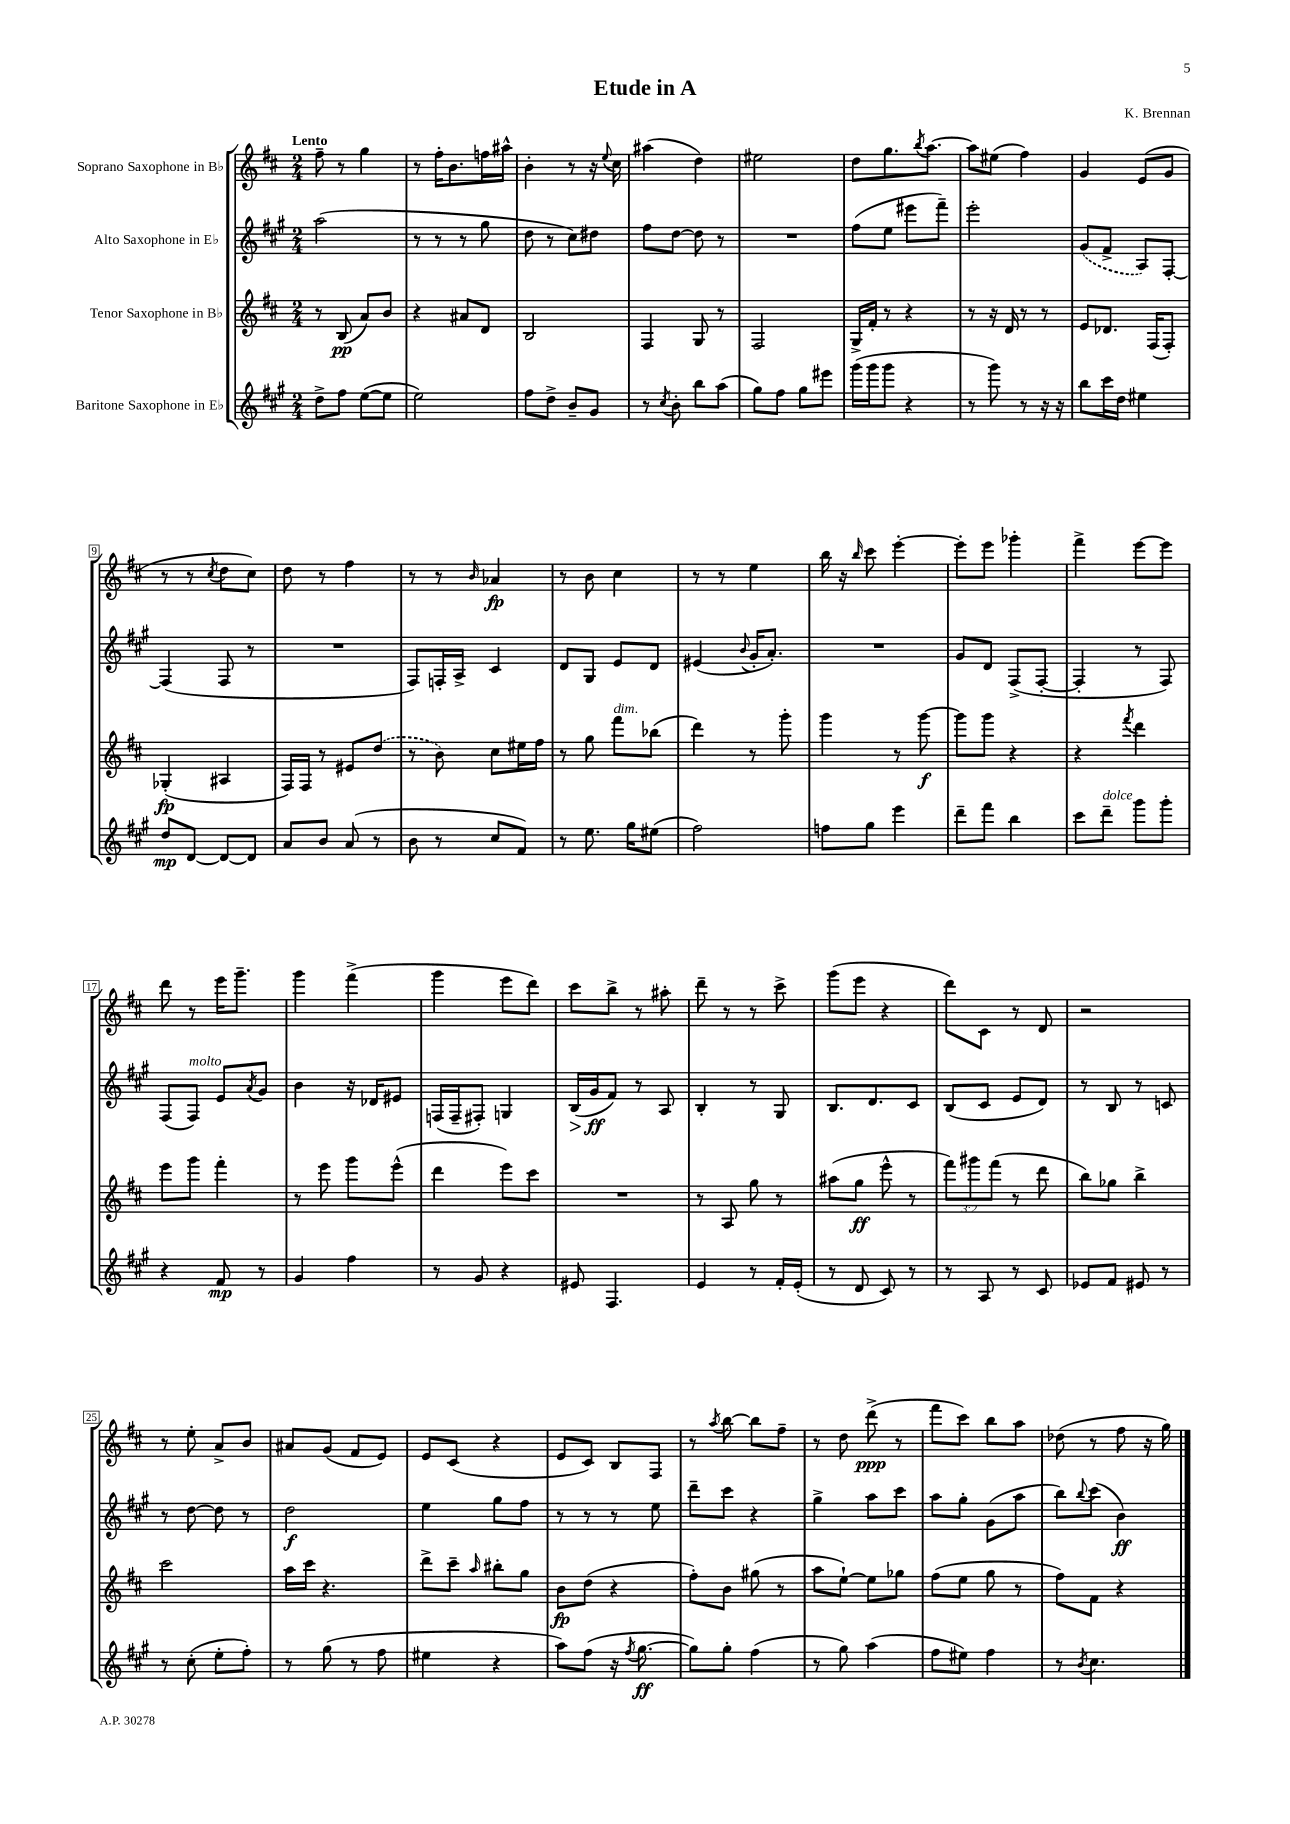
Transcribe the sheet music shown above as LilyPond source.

\header { title = "Etude in A" composer = "K. Brennan" }
<<
\new StaffGroup <<
\new Staff = "s0" \with { instrumentName = "Soprano Saxophone in Bb" } {
    \clef treble \key d \major \numericTimeSignature \time 2/4 \tempo "Lento"
    fis''8-- r8 g''4 |
    r8 fis''16-. b'8. f''16 ais''16-^ |
    b'4-. r8 r16 \appoggiatura { e''8 } cis''16 |
    ais''4( d''4) |
    eis''2 |
    d''8 g''8. \acciaccatura { b''8 } a''8.~ |
    a''8 eis''8( fis''4) |
    g'4 e'8( g'8 |
    r8 r8 \acciaccatura { cis''8 } d''8 cis''8) |
    d''8 r8 fis''4 |
    r8 r8 \grace { b'16 } aes'4\fp |
    r8 b'8 cis''4 |
    r8 r8 e''4 |
    b''16 r16 \grace { b''16 } cis'''8 e'''4~-. |
    e'''8-. e'''8 ges'''4-. |
    fis'''4-> e'''8~ e'''8 |
    d'''8 r8 e'''16 g'''8.-- |
    g'''4 fis'''4->( |
    g'''4 e'''8 d'''8) |
    cis'''8 b''8-> r8 ais''8-. |
    d'''8-- r8 r8 cis'''8-> |
    g'''8( e'''8 r4 |
    d'''8) cis'8 r8 d'8 |
    r2 |
    r8 e''8-. a'8-> b'8 |
    ais'8 g'8( fis'8 e'8) |
    e'8 cis'8( r4 |
    e'8 cis'8) b8 fis8 |
    r8 \acciaccatura { a''8 } b''8~ b''8 fis''8-- |
    r8 d''8 d'''8->\ppp( r8 |
    fis'''8 cis'''8) b''8 a''8 |
    des''8( r8 fis''8 r16 g''16) \bar "|." |
}
\new Staff = "s1" \with { instrumentName = "Alto Saxophone in Eb" } {
    \clef treble \key a \major \numericTimeSignature \time 2/4
    a''2( |
    r8 r8 r8 gis''8 |
    d''8 r8 cis''8) dis''8 |
    fis''8 d''8~ d''8 r8 |
    R2 |
    fis''8( e''8 eis'''8 fis'''8--) |
    e'''2-. |
    \once \slurDashed gis'8( fis'8-> a8) fis8~-. |
    fis4( fis8 r8 |
    R2 |
    fis8) f16-. a16-> cis'4 |
    d'8 gis8 e'8 d'8 |
    eis'4( \appoggiatura { b'8 } gis'16-. a'8.-.) |
    R2 |
    gis'8 d'8 fis8->( fis8~-. |
    fis4-. r8 fis8) |
    fis8( fis8^\markup { \italic "molto" }) e'8 \acciaccatura { a'8 } gis'8 |
    b'4 r16 des'16 eis'8 |
    f16( f16-- fis8-.) g4 |
    b16\>( gis'16\ff\! fis'8) r8 a8 |
    b4-. r8 gis8 |
    b8. d'8. cis'8 |
    b8( cis'8 e'8 d'8) |
    r8 b8 r8 c'8 |
    r8 d''8~ d''8 r8 |
    d''2\f |
    e''4 gis''8 fis''8 |
    r8 r8 r8 e''8 |
    d'''8-- cis'''8 r4 |
    gis''4-> a''8 cis'''8 |
    a''8 gis''8-. gis'8( a''8 |
    b''8) \appoggiatura { b''8 } cis'''8( b'4\ff) \bar "|." |
}
\new Staff = "s2" \with { instrumentName = "Tenor Saxophone in Bb" } {
    \clef treble \key d \major \numericTimeSignature \time 2/4 \override Staff.TupletNumber.text = #tuplet-number::calc-fraction-text
    r8 b8\pp( a'8) b'8 |
    r4 ais'8 d'8 |
    b2 |
    fis4 g8 r8 |
    fis2 |
    g16-> fis'16-. r8 r4 |
    r8 r16 d'16 r8 r8 |
    e'8 des'8. fis16( fis8-.) |
    ges4-.\fp( ais4 |
    fis16) fis16 r8 eis'8 \once \slurDashed d''8( |
    r8 b'8) cis''8 eis''16 fis''16 |
    r8 g''8 fis'''8^\markup { \italic "dim." } bes''8( |
    d'''4) r8 g'''8-. |
    g'''4 r8 g'''8~\f |
    g'''8 g'''8 r4 |
    r4 \acciaccatura { fis'''8 } d'''4 |
    e'''8 g'''8 fis'''4-. |
    r8 e'''8 g'''8 e'''8-^( |
    d'''4 e'''8) cis'''8 |
    R2 |
    r8 a8 g''8 r8 |
    ais''8( g''8\ff e'''8-^ r8 |
    \tuplet 3/2 { fis'''8) gis'''8 fis'''8( } r8 d'''8 |
    b''8) ges''8 b''4-> |
    cis'''2 |
    a''16 cis'''16 r4. |
    d'''8-> cis'''8-- \grace { a''16 } bis''8-. g''8 |
    b'8\fp d''8( r4 |
    fis''8-.) b'8 gis''8( r8 |
    a''8 e''8~-!) e''8 ges''8 |
    fis''8( e''8 g''8 r8 |
    fis''8) fis'8 r4 \bar "|." |
}
\new Staff = "s3" \with { instrumentName = "Baritone Saxophone in Eb" } {
    \clef treble \key a \major \numericTimeSignature \time 2/4
    d''8-> fis''8 e''8~( e''8 |
    e''2) |
    fis''8 d''8-> b'8-- gis'8 |
    r8 \acciaccatura { cis''8 } b'8-. b''8 a''8( |
    gis''8) fis''8 gis''8 eis'''8 |
    gis'''16( gis'''16 gis'''8 r4 |
    r8 gis'''8) r8 r16 r16 |
    b''8 cis'''16 d''16 eis''4 |
    d''8\mp d'8~ d'8~ d'8 |
    a'8 b'8 a'8( r8 |
    b'8 r8 cis''8 fis'8) |
    r8 e''8. gis''16 eis''8( |
    fis''2) |
    f''8 gis''8 e'''4 |
    d'''8-- fis'''8 b''4 |
    cis'''8 d'''8--^\markup { \italic "dolce" } gis'''8 gis'''8-. |
    r4 fis'8\mp r8 |
    gis'4 fis''4 |
    r8 gis'8 r4 |
    eis'8 fis4. |
    e'4 r8 fis'16-. e'16-.( |
    r8 d'8 cis'8) r8 |
    r8 a8 r8 cis'8 |
    ees'8 fis'8 eis'8 r8 |
    r8 cis''8-.( e''8-. fis''8-.) |
    r8 gis''8( r8 fis''8 |
    eis''4 r4 |
    a''8) fis''8( r16 \acciaccatura { fis''8 } gis''8.~\ff |
    gis''8) gis''8-. fis''4( |
    r8 gis''8) a''4( |
    fis''8 eis''8) fis''4 |
    r8 \acciaccatura { b'8 } cis''4. \bar "|." |
}
>>
>>
\layout { \context { \Score \override BarNumber.stencil = #(make-stencil-boxer 0.1 0.3 ly:text-interface::print) } }
